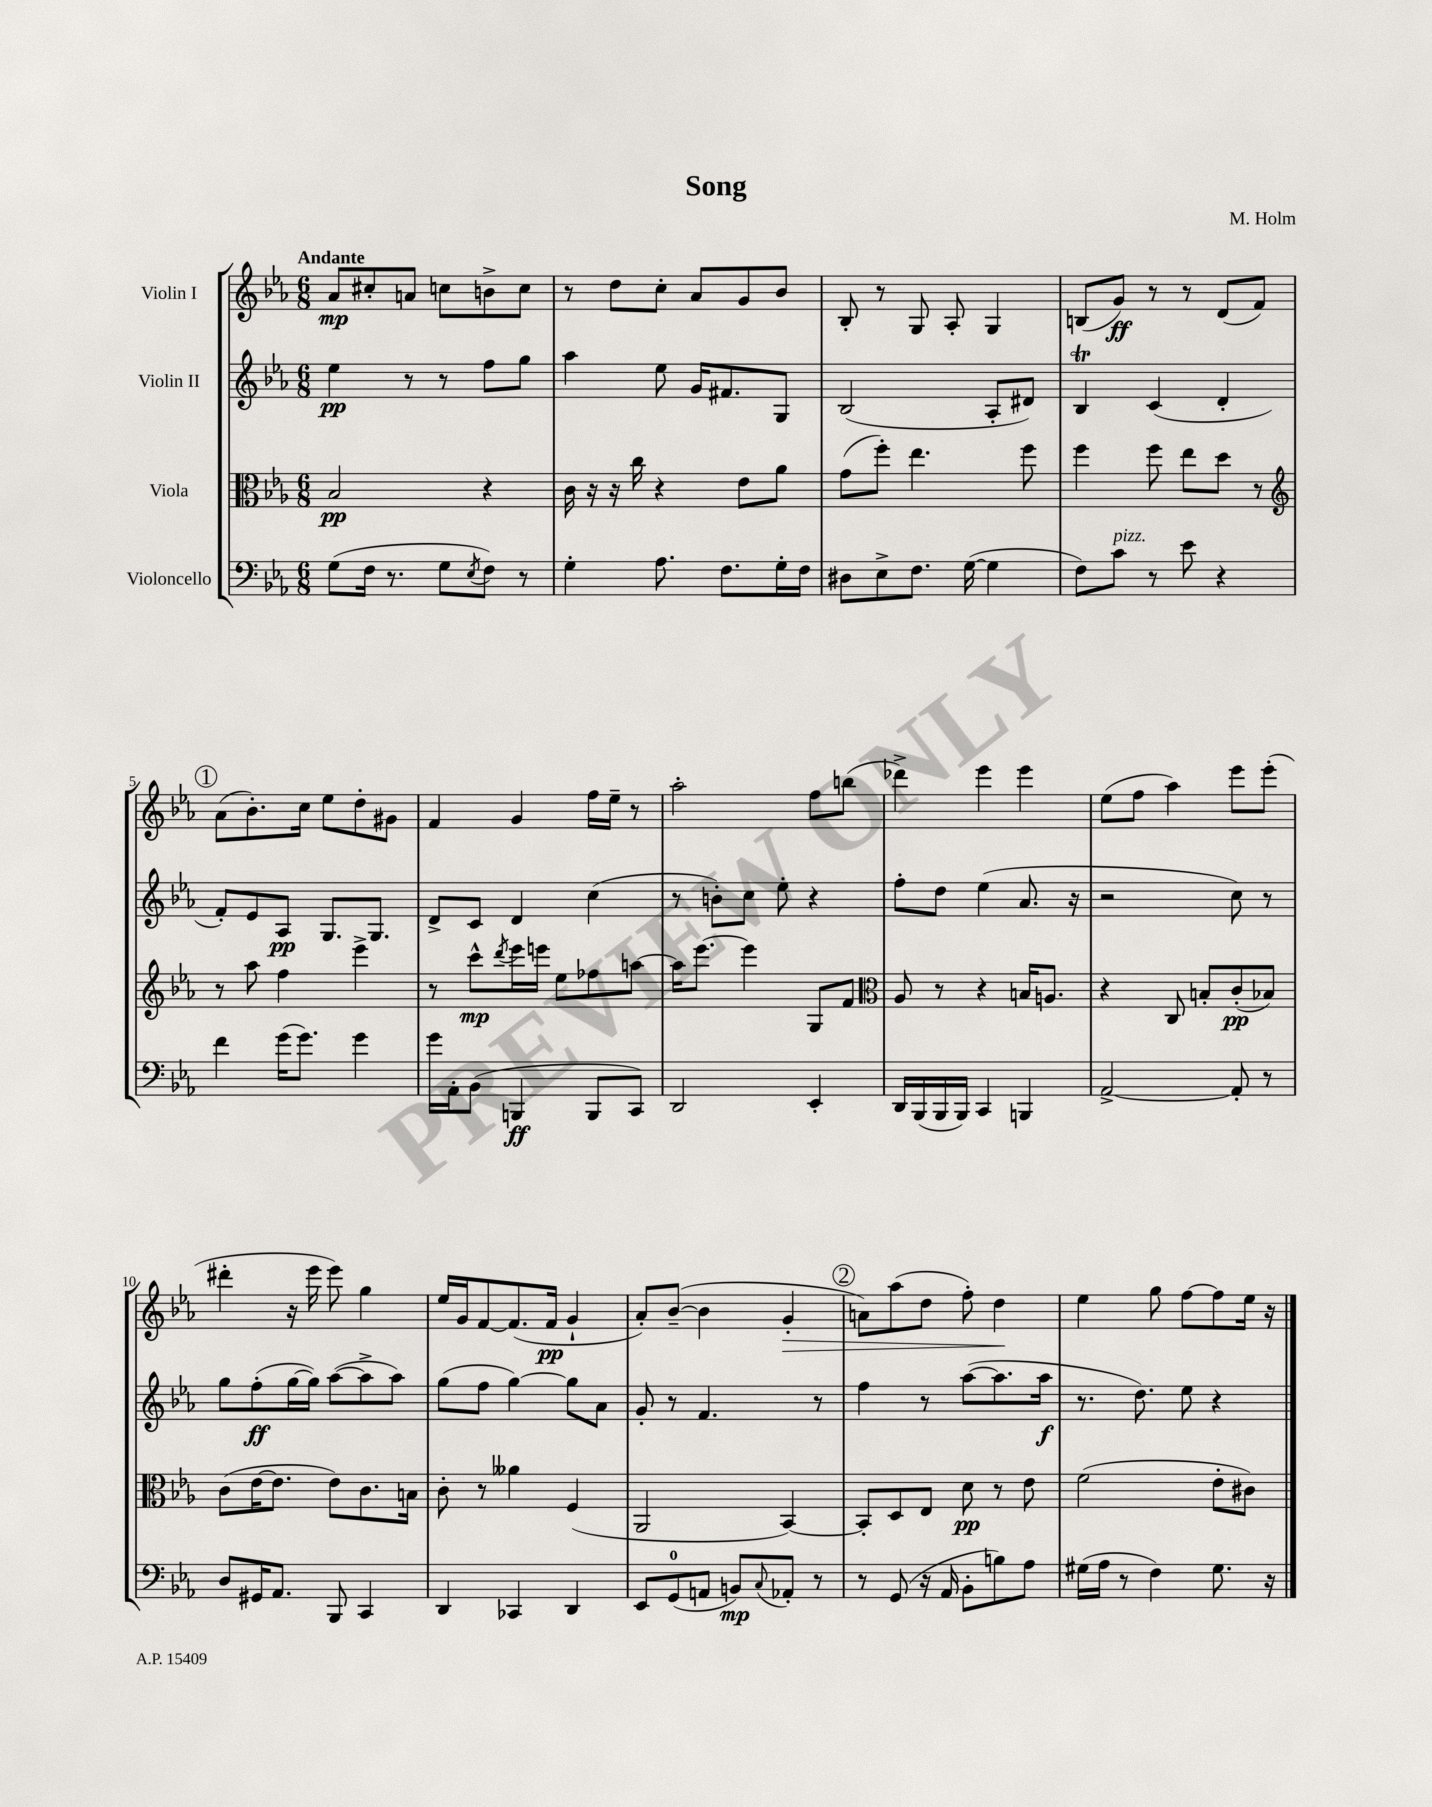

**kern	**kern	**kern	**kern
*staff4	*staff3	*staff2	*staff1
*clefF4	*clefC3	*clefG2	*clefG2
*k[b-e-a-]	*k[b-e-a-]	*k[b-e-a-]	*k[b-e-a-]
*M6/8	*M6/8	*M6/8	*M6/8
(8G\L	2B-/	4ee-\	8a-/L
16F\Jk	.	.	8cc#'/
8.r	.	.	.
.	.	8r	8a/J
8G\L	.	8r	8cc\L
8qE-/	.	.	.
8F\J)	4r	8ff\L	8b^\
8r	.	8gg\J	8cc\J
=	=	=	=
4G'\	16c\	4aa-\	8r
.	16r	.	.
.	16r	.	8dd\L
.	16cc\	.	.
8.A-\	4r	8ee-\	8cc'\J
.	.	16g/LK	8a-/L
8.F\L	.	8.f#/	.
.	8e-\L	.	8g/
16G'\L	8a-\J	8G/J	8b-/J
16F\JJ	.	.	.
=	=	=	=
8D#\L	(8g\L	(2B-/	8B-'/
8E-^\	8ff'\J)	.	8r
8.F\J	4.ee-\	.	8G/
.	.	.	8A-'/
([16G\	.	.	.
4G\]	.	8A-'/L	4G/
.	8ff\	8d#/J)	.
=	=	=	=
8F\L)	4ff\	4B-/	(8B/L
8c\J	.	.	8g/J)
8r	8ff\	(4c/	8r
8e-\	8ee-\L	.	8r
4r	8dd\J	4d'/	(8d/L
.	8r	.	8f/J)
=	=	=	=
*	*clefG2	*	*
4f\	8r	8f'/L)	(8a-\L
.	8aa-\	8e-/	8.b-'\)
(16g\LK	4ff\	8A-/J	.
8.g\J)	.	.	16cc\Jk
.	.	8.G/L	8ee-\L
4g\	4eee-^\	.	8dd'\
.	.	8.G/J	.
.	.	.	8g#\J
=	=	=	=
16g\LL	8r	8d^/L	4f/
16AA-'\J	.	.	.
(8BB-\J	8ccc^^\L	8c/J	.
.	8qddd/	.	.
4BBB/	16eee-\L	4d/	4g/
.	16eee\JJ	.	.
.	8ee-\L	.	.
8BBB/L	8ff-\	(4cc\	16ff\LL
.	.	.	16ee-~\JJ
8CC/J)	[8aa\J	.	8r
=	=	=	=
2DD/	16aa\]LK	8r	2aa-'\
.	[8.eee-\J	.	.
.	.	8b'\L)	.
.	4eee-\]	8cc\J	.
.	.	8ee-'\	.
4EE-'/	8G/L	4r	8ff\L
.	8f/J	.	(8bb\J
=	=	=	=
*	*clefC3	*	*
16DD/LL	8A-/	8ff'\L	4ddd-^\)
(16BBB-/	.	.	.
16BBB-/	8r	8dd\J	.
16BBB-/JJ)	.	.	.
4CC/	4r	(4ee-\	4eee-\
4BBB/	16B/LK	8.a-/	4eee-\
.	8.A/J	.	.
.	.	16r	.
=	=	=	=
[2AA-^/	4r	2r	(8ee-\L
.	.	.	8ff\J
.	8C/	.	4aa-\)
.	8B'/L	.	.
8AA-'/]	(8c'/	8cc\)	8eee-\L
8r	8B-/J)	8r	(8eee-'\J
=	=	=	=
8D/L	(8c\L	8gg\L	4ddd#'\
16GG#/K	[16e-\K	(8ff'\	.
8.AA-/J	8.e-\]J	.	.
.	.	[16gg\L	16r
.	.	16gg\]JJ)	16eee-\
8BBB-/	8e-\L)	([8aa-\L	8eee-\)
4CC/	8.c\	8aa-^\]	4gg\
.	.	8aa-\J)	.
.	16B\Jk	.	.
=	=	=	=
4DD/	8c'\	(8gg\L	16ee-/LL
.	.	.	16g/J
.	8r	8ff\J	[8f/
4CC-/	4a--\	[4gg\)	(8.f/]
.	.	.	16f/Jk
4DD/	(4F/	8gg\]L	4g`/
.	.	8a-\J	.
=	=	=	=
8EE-/L	2AA-/	8g'/	8a-'/L)
(8GG/	.	8r	([8b-~/J
8AA/J	.	4.f/	4b-\]
8BB/L)	.	.	.
8qqC/	.	.	.
8AA-'/J	[4BB-/)	.	4g'/
8r	.	8r	.
=	=	=	=
8r	8BB-'/]L	4ff\	8a\L)
(8GG/	8D/	.	(8aa-\
16r	8E-/J	8r	8dd\J
16AA-/	.	.	.
8BB-'\L	8d\	([8aa-\L	8ff'\)
8B\)	8r	8.aa-\]	4dd\
8A-\J	8e-\	.	.
.	.	16aa-\Jk	.
=	=	=	=
(16G#\LL	(2f\	8.r	4ee-\
16A-\JJ	.	.	.
8r	.	.	.
.	.	8.dd\)	.
4F\)	.	.	8gg\
.	.	8ee-\	[8ff\L
8.G#\	8e-'\L	4r	8ff\]
.	8c#\J)	.	16ee-\Jk
16r	.	.	16r
==	==	==	==
*-	*-	*-	*-
